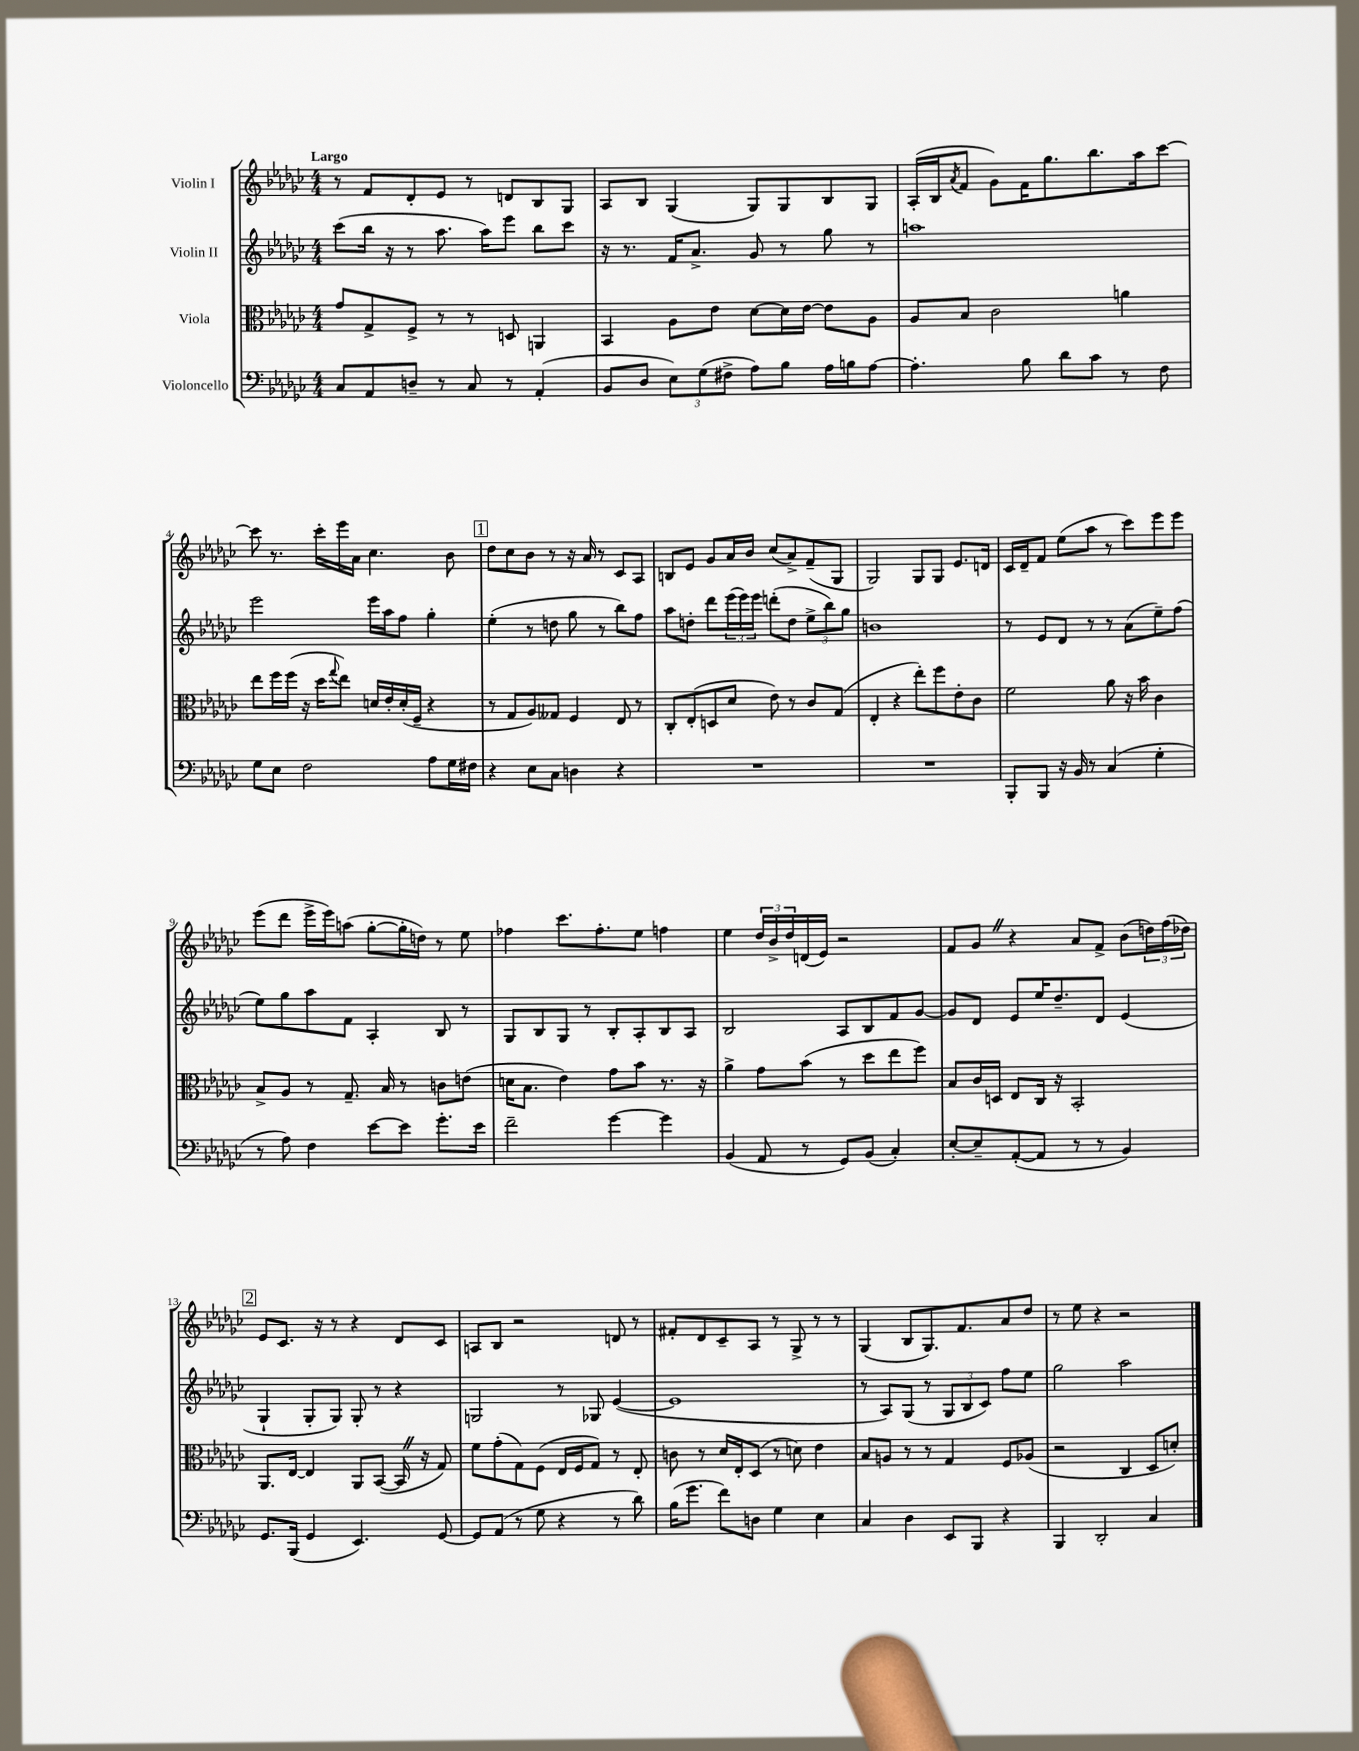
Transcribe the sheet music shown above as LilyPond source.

<<
\new StaffGroup <<
\new Staff = "s0" \with { instrumentName = "Violin I" } {
    \clef treble \key ges \major \numericTimeSignature \time 4/4 \tempo "Largo"
    r8 f'8 des'8-. ees'8 r8 d'8 bes8 ges8 |
    aes8 bes8 ges4( ges8) ges8 bes8 ges8 |
    aes16-.( bes16 \acciaccatura { aes'8 } f'8 ges'8) f'16 ges''8. bes''8. aes''16 ces'''8~ |
    ces'''8 r8. ces'''16-. ees'''16 aes'16 ces''4. bes'8 |
    \mark \markup { \box "1" } des''8 ces''8 bes'8 r8 r16 aes'16 r8 ces'8 aes8 |
    b8 ees'8 ges'8 aes'16 bes'16 ces''8( aes'8->) f'8--( ges8 |
    ges2) ges8 ges8 ees'8. d'16 |
    ces'16 des'16-- f'8 ees''8( aes''8 r8 ces'''8) ees'''8 ees'''8 |
    ees'''8( des'''8 ees'''16-> ees'''16) a''8( ges''8~-. ges''16-. d''16) r8 ees''8 |
    fes''4 ces'''8. fes''8.-. ees''8 f''4 |
    ees''4 \tuplet 3/2 { des''16 bes'16-> des''16 } d'16( ees'16) r2 |
    f'8 ges'8 \once \override BreathingSign.text = \markup { \musicglyph "scripts.caesura.straight" } \breathe r4 aes'8 f'8-> bes'8( \tuplet 3/2 { d''16) f''16( des''16) } |
    \mark \markup { \box "2" } ees'8 ces'8. r16 r8 r4 des'8 ces'8 |
    a8 bes8 r2 d'8 r8 |
    fis'8-. des'8 ces'8-- aes8 r8 ges8-> r8 r8 |
    ges4( bes8 ges8.) f'8. aes'8 des''8 |
    r8 ees''8 r4 r2 \bar "|." |
}
\new Staff = "s1" \with { instrumentName = "Violin II" } {
    \clef treble \key ges \major \numericTimeSignature \time 4/4
    ces'''8( bes''16 r16 r8 aes''8. aes''16) ees'''8 bes''8 ces'''8 |
    r16 r8. f'16 aes'8.-> ges'8 r8 ges''8 r8 |
    a''1 |
    ees'''2 ees'''16 aes''16 f''8 ges''4-. |
    \mark \markup { \box "1" } ees''4-.( r8 d''8 ges''8 r8 bes''8) f''8 |
    aes''8 d''8-. des'''8 \tuplet 3/2 { ees'''16( ees'''16) ees'''16 } d'''8-.( d''8 \tuplet 3/2 { ees''8-> bes''8) ges''8 } |
    b'1 |
    r8 ees'8 des'8 r8 r8 aes'8( ees''8--) f''8( |
    ees''8) ges''8 aes''8 f'8 aes4-. bes8 r8 |
    ges8 bes8 ges8 r8 bes8-. aes8-. bes8 aes8 |
    bes2 aes8 bes8 f'8 ges'8~ |
    ges'8 des'8 ees'8 ees''16 des''8.-- des'8 ees'4( |
    \mark \markup { \box "2" } ges4-! ges8-. ges8) ges8-. r8 r4 |
    g2 r8 ges8 ees'4~( |
    ees'1 |
    r8 aes8) ges8( r8 \tuplet 3/2 { ges8 bes8 ces'8) } f''8 ees''8 |
    ges''2 aes''2 \bar "|." |
}
\new Staff = "s2" \with { instrumentName = "Viola" } {
    \clef alto \key ges \major \numericTimeSignature \time 4/4
    ges'8 ges8-> f8-> r8 r8 d8 a,4 |
    bes,4 aes8 ees'8 des'8~ des'16 ees'16~ ees'8 aes8 |
    aes8 bes8 ces'2 a'4 |
    ees''8 f''16 f''16( r16 des''16 \appoggiatura { ges''8 } ees''8) d'16 ees'16-. d'16-.( f16-- r4 |
    \mark \markup { \box "1" } r8 ges8 aes8) geses8 f4 ees8 r8 |
    ces8-. ees8-.( d8 des'8 ees'8) r8 ces'8 ges8( |
    ees4-. r4 ees''8-.) f''8 ees'8-. ces'8 |
    f'2 aes'8 r16 bes'16 ces'4 |
    bes8-> aes8 r8 ges8.-- bes16 r8 c'8 e'8( |
    d'16 bes8. ees'4) ges'8 bes'8 r8. r16 |
    aes'4-> ges'8 bes'8( r8 des''8 ees''8 f''8) |
    bes8 ces'16 d16 ees8 ces16 r16 bes,2-. |
    \mark \markup { \box "2" } aes,8. ees16~ ees4 aes,8 bes,8~( bes,16 \once \override BreathingSign.text = \markup { \musicglyph "scripts.caesura.straight" } \breathe r16 ges8) |
    f'8 ges'8-.( ges8) f8( ees16 f16 ges8) r8 ees8-. |
    c'8 r8 des'16 ees16-. des8( r8 d'8) ees'4 |
    bes8 a8 r8 r8 ges4 f8 aes8( |
    r2 ces4 des8 d'8-.) \bar "|." |
}
\new Staff = "s3" \with { instrumentName = "Violoncello" } {
    \clef bass \key ges \major \numericTimeSignature \time 4/4
    ces8 aes,8 d8-- r8 ces8 r8 aes,4-.( |
    bes,8 des8 \tuplet 3/2 { ees8) ges8( fis8-> } aes8) bes8 aes16 b16 aes8~ |
    aes4.-. bes8 des'8 ces'8 r8 f8 |
    ges8 ees8 f2 aes8 ges16 fis16 |
    \mark \markup { \box "1" } r4 ees8 ces8 d4 r4 |
    R1 |
    R1 |
    bes,,8-. bes,,8 r16 bes,16 r8 ces4( ges4-. |
    r8 aes8) f4 ees'8~ ees'8 ges'8.-. ees'16 |
    f'2-- ges'4~ ges'4 |
    bes,4( aes,8 r8 ges,8) bes,8( ces4-.) |
    ees8~-. ees8-- aes,8~-.( aes,8 r8 r8 bes,4) |
    \mark \markup { \box "2" } ges,8. bes,,16( ges,4 ees,4.) ges,8~ |
    ges,8 aes,8( r8 ges8 r4 r8 des'8) |
    bes16( ges'8. f'8) d8 ges4 ees4 |
    ces4 des4 ees,8 bes,,8 r4 |
    bes,,4 des,2-. ces4 \bar "|." |
}
>>
>>
